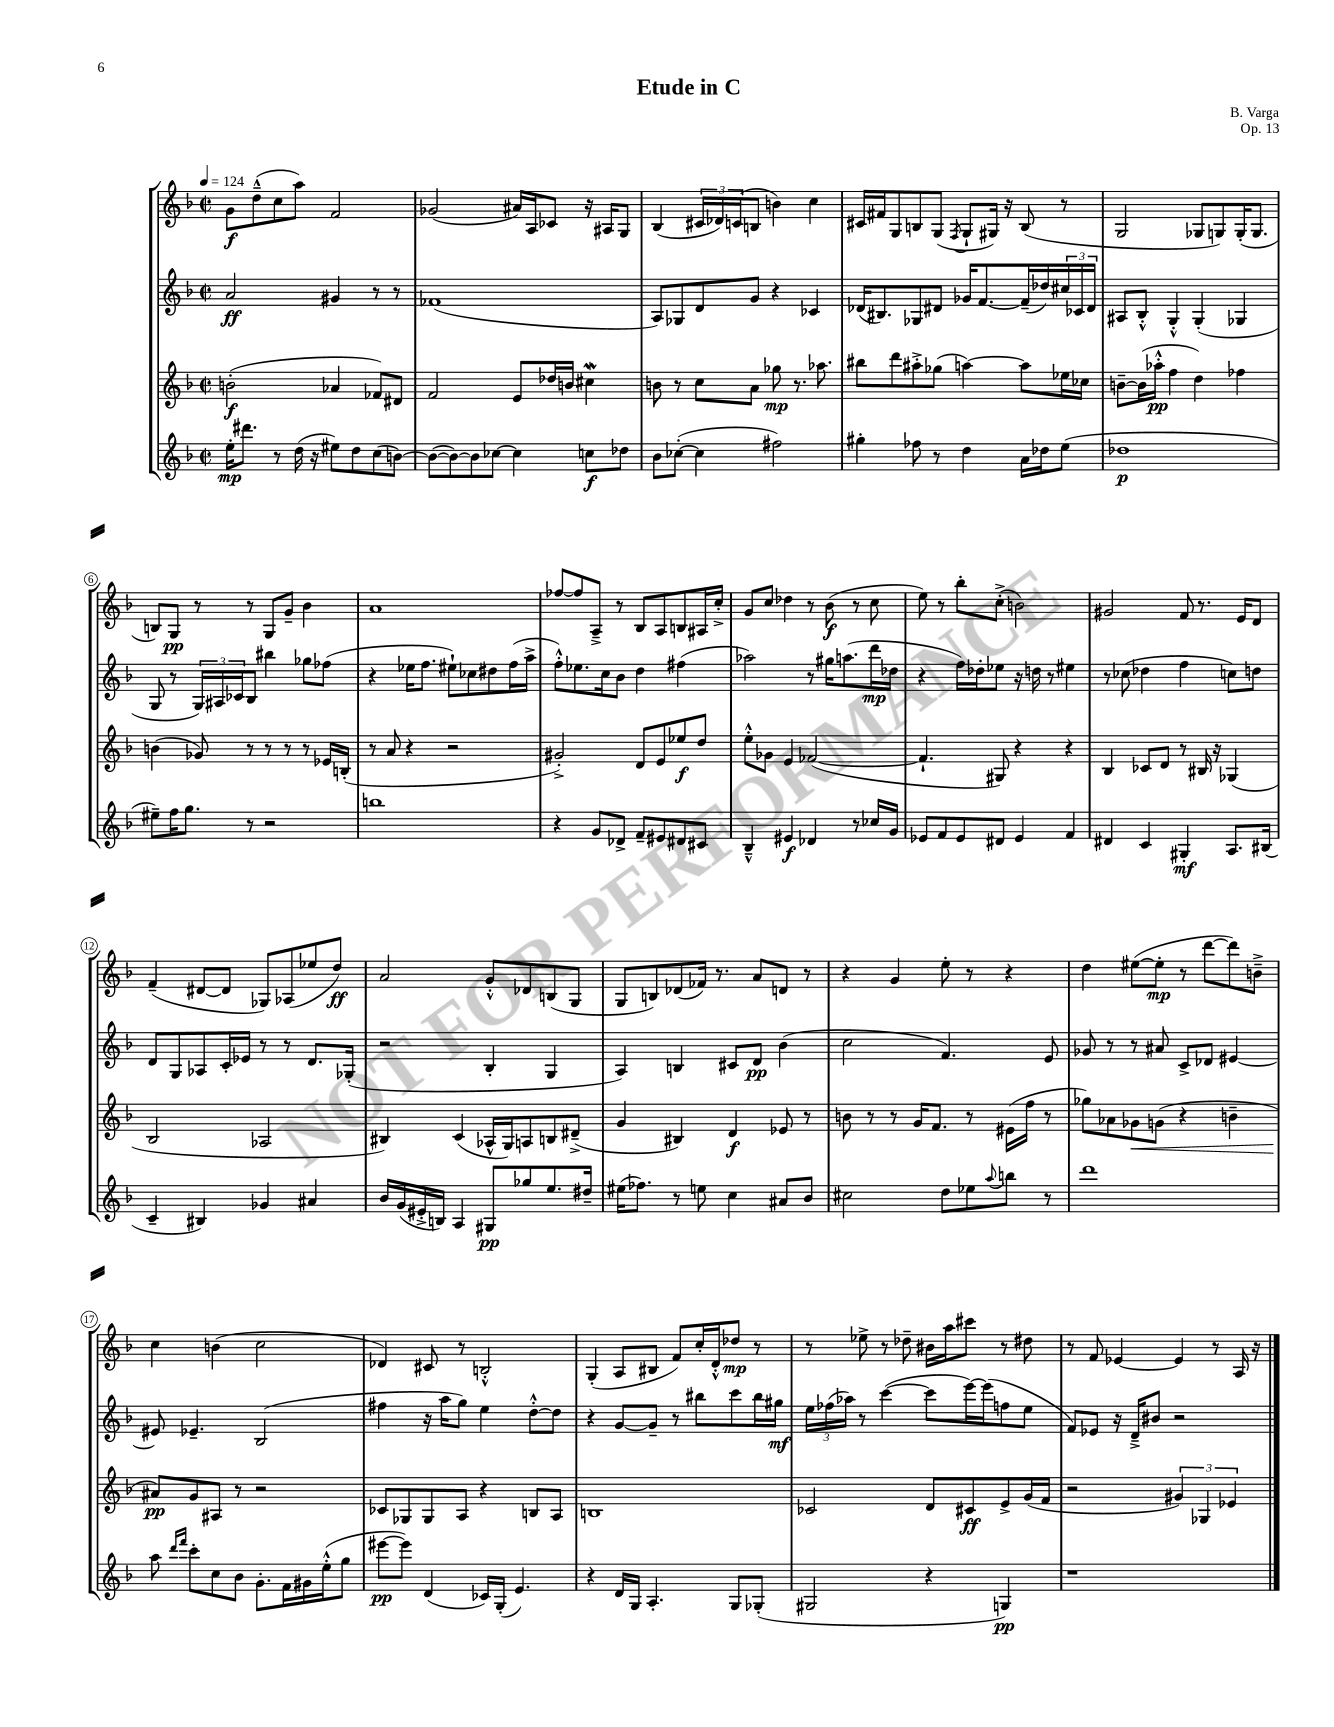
\header { title = "Etude in C" composer = "B. Varga" opus = "Op. 13" }
<<
\new StaffGroup <<
\new Staff = "s0" {
    \clef treble \key f \major \defaultTimeSignature \time 2/2 \tempo 4 = 124
    g'8\f d''8---^( c''8 a''8) f'2 |
    ges'2( ais'16) a16 ces'8 r16 ais16 g8 |
    bes4( \tuplet 3/2 { cis'16 des'16) c'16( } b8 b'4) c''4 |
    cis'16 fis'16 g8 b8 g8( \acciaccatura { f8 } g8-! gis16) r16 b8( r8 |
    g2 ges8 g8) g16-.( g8. |
    b8) g8\pp r8 r8 g8 g'8-- bes'4 |
    a'1 |
    fes''8~ fes''8 a8---> r8 bes8 a8 b8 ais16 c''16-.-> |
    g'8 c''8 des''4 r8 bes'8\f( r8 c''8 |
    e''8) r8 bes''8-. c''8-.->( b'2) |
    gis'2 f'8 r8. e'16 d'8 |
    f'4--( dis'8~ dis'8 ges8) aes8( ees''8 d''8\ff) |
    a'2 g'8-.-^ des'8 b8( g8 |
    g8 b8) des'8( fes'16) r8. a'8 d'8 r8 |
    r4 g'4 e''8-. r8 r4 |
    d''4 eis''8~( eis''8-.\mp r8 d'''8~ d'''8) b'8---> |
    c''4 b'4( c''2 |
    des'4) cis'8 r8 b2-.-^ |
    g4-.( a8 bis8 f'8) c''16-. d'16-.-^ des''8\mp r8 |
    r8 ees''8-> r8 des''8-- bis'16 a''16 cis'''8 r8 dis''8 |
    r8 f'8 ees'4~ ees'4 r8 a16 r16 \bar "|." |
}
\new Staff = "s1" {
    \clef treble \key f \major \defaultTimeSignature \time 2/2
    a'2\ff gis'4 r8 r8 |
    fes'1( |
    a8) ges8 d'8 g'8 r4 ces'4 |
    des'16( bis8.) ges8 dis'8 ges'16 f'8.~ f'16--( des''16) \tuplet 3/2 { cis''16 ces'16 dis'16 } |
    ais8 bes8-.-^ g4-.-^ g4-.( ges4 |
    g8 r8 \tuplet 3/2 { g16) ais16 ces'16 } bes8 bis''4 ges''8 fes''8( |
    r4 ees''16 f''8. eis''8-!) ces''8 dis''8 f''16( a''16-> |
    f''8-.-^) ees''8. c''16 bes'8 d''4 fis''4( |
    aes''2) r8 gis''16 a''8.( d'''16\mp des''16 |
    r4 f''16) des''16-. ees''8 r16 d''16 r8 eis''4 |
    r8 ces''8( des''4 f''4 c''8) d''8 |
    d'8 g8 aes8 c'16-. ees'16 r8 r8 d'8. ges16-.( |
    r2 bes4-. g4 |
    a4) b4 cis'8 d'8\pp bes'4( |
    c''2 f'4.) e'8 |
    ges'8 r8 r8 ais'8 c'8-> des'8 eis'4~ |
    eis'8 ees'4.-- bes2( |
    fis''4 r16 a''16 g''8) e''4 d''8~-.-^ d''8 |
    r4 g'8~ g'8-- r8 bis''8 c'''8 bis''16 gis''16\mf |
    \tuplet 3/2 { e''16 fes''16( aes''16) } r8 c'''4~( c'''8 e'''16~) e'''16( f''8 e''8 |
    f'8) ees'8 r16 d'16---> bis'8 r2 \bar "|." |
}
\new Staff = "s2" {
    \clef treble \key f \major \defaultTimeSignature \time 2/2
    b'2-.\f( aes'4 fes'8) dis'8 |
    f'2 e'8 des''16 b'16 cis''4\mordent |
    b'8 r8 c''8 a'8 ges''8\mp r8. aes''8. |
    bis''8 d'''8 ais''8-.-> ges''8( a''4~) a''8 ees''16 ces''16 |
    b'8~-- b'16( aes''16-.-^\pp f''4 d''4) fes''4 |
    b'4( ges'8) r8 r8 r8 r8 ees'16 b16-.( |
    r8 a'8 r4 r2 |
    gis'2-.->) d'8 e'8 ees''8\f d''8 |
    e''8-.-^ ges'8 e'4 fes'2~( |
    fes'4.-! gis8) r4 r4 |
    bes4 ces'8 d'8 r8 bis16 r16 ges4( |
    bes2 aes2 |
    bis4) c'4( aes16-^ g16) a8 b8 dis'8--->( |
    g'4 bis4) d'4\f ees'8 r8 |
    b'8 r8 r8 g'16 f'8. r8 eis'16( f''16 r8 |
    ges''8) aes'8 ges'8\< g'8( r4 b'4-- |
    ais'8\pp\!) g'8 ais8 r8 r2 |
    ces'8 ges8 ges8 a8 r4 b8 a8 |
    b1 |
    ces'2 d'8 cis'8\ff e'8-> g'16( f'16 |
    r2 \tuplet 3/2 { gis'4) ges4 ees'4 } \bar "|." |
}
\new Staff = "s3" {
    \clef treble \key f \major \defaultTimeSignature \time 2/2
    e''16-.\mp dis'''8. r8 d''16( r16 eis''8) d''8 c''8( b'8~) |
    b'8~( b'8~) b'8 ces''8~ ces''4 c''8\f des''8 |
    bes'8 ces''8~-.( ces''4 fis''2) |
    gis''4-. fes''8 r8 d''4 a'16 des''16 e''8( |
    des''1\p |
    eis''8--) f''16 g''8. r8 r2 |
    b''1 |
    r4 g'8 des'8-> f'8-- eis'8 dis'8 cis'8 |
    bes4---^ eis'4\f des'4 r8 ces''16 g'16 |
    ees'8 f'8 ees'8 dis'8 ees'4 f'4 |
    dis'4 c'4 gis4-.\mf a8. bis16( |
    c'4-- bis4) ges'4 ais'4 |
    bes'16 g'16( eis'16-.-> b16) a4 gis8\pp ges''8 e''8. dis''16-- |
    eis''16( fes''8.) r8 e''8 c''4 ais'8 bes'8 |
    cis''2 d''8 ees''8 \appoggiatura { a''8 } b''8 r8 |
    d'''1 |
    a''8 \grace { d'''16 f'''16 } c'''8-. c''8 bes'8 g'8.-. f'16 gis'16 e''16-.-^( g''8 |
    eis'''8~\pp eis'''8) d'4( ces'16) g16-.( e'4.) |
    r4 d'16 g16 a4.-. g8 ges8-.( |
    gis2 r4 g4\pp) |
    r1 \bar "|." |
}
>>
>>
\layout { \context { \Score \override BarNumber.stencil = #(make-stencil-circler 0.1 0.3 ly:text-interface::print) } }
